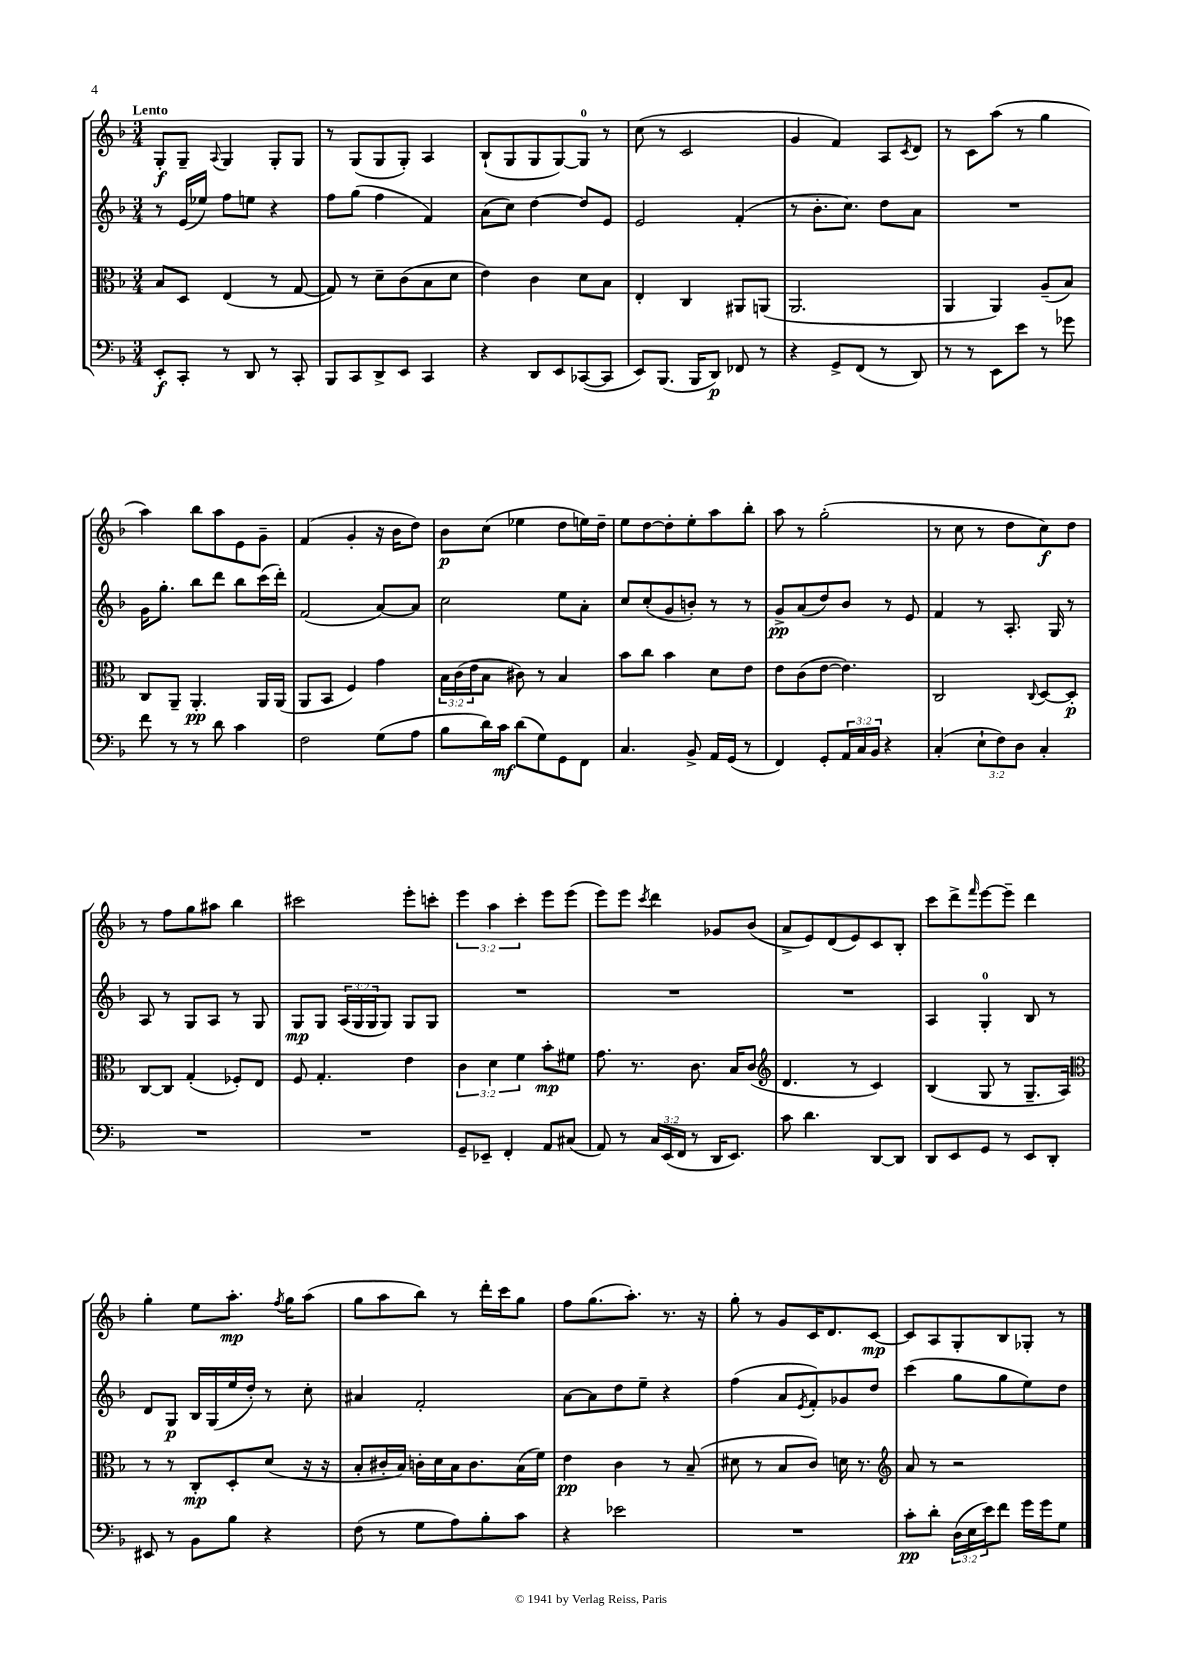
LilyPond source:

<<
\new StaffGroup <<
\new Staff = "s0" {
    \clef treble \key f \major \numericTimeSignature \time 3/4 \override Staff.TupletNumber.text = #tuplet-number::calc-fraction-text \tempo "Lento"
    g8-.\f g8-- \appoggiatura { a8 } g4 g8-. g8 |
    r8 g8( g8 g8-.) a4 |
    bes8-!( g8 g8 g8~) g8-0 r8 |
    c''8( r8 c'2 |
    g'4 f'4) a8 \acciaccatura { c'8 } d'8 |
    r8 c'8 a''8( r8 g''4 |
    a''4) bes''8 a''8 e'8 g'8-- |
    f'4( g'4-. r16 bes'16 d''8) |
    bes'8\p c''8( ees''4 d''8 e''16) d''16-- |
    e''8 d''8~ d''8-. e''8-. a''8 bes''8-. |
    a''8 r8 g''2-.( |
    r8 c''8 r8 d''8 c''8\f) d''8 |
    r8 f''8 g''8 ais''8 bes''4 |
    cis'''2 e'''8-. c'''8-. |
    \tuplet 3/2 { e'''4 a''4 c'''4-. } e'''8 e'''8( |
    e'''8) e'''8 \acciaccatura { c'''8 } d'''4 ges'8 bes'8( |
    a'8-> e'8) d'8( e'8) c'8 bes8-. |
    c'''8 d'''8-> \grace { f'''16 } e'''8~ e'''8-- d'''4 |
    g''4-. e''8 a''8.-.\mp \acciaccatura { f''8 } g''16 a''8( |
    g''8 a''8 bes''8) r8 d'''16-. c'''16 g''8 |
    f''8 g''8.( a''8.-.) r8. r16 |
    g''8-. r8 g'8 c'16 d'8. c'8~\mp |
    c'8 a8 g8-. bes8 ges8-. r8 \bar "|." |
}
\new Staff = "s1" {
    \clef treble \key f \major \numericTimeSignature \time 3/4 \override Staff.TupletNumber.text = #tuplet-number::calc-fraction-text
    r8 e'16( ees''16) f''8 e''8 r4 |
    f''8 g''8( f''4 f'4) |
    a'8( c''8) d''4~ d''8 e'8 |
    e'2 f'4-.( |
    r8 bes'8.-. c''8.) d''8 a'8 |
    R2. |
    g'16 g''8.-. bes''8 d'''8 bes''8 c'''16( d'''16-.) |
    f'2( a'8~) a'8 |
    c''2 e''8 a'8-. |
    c''8 c''8-.( g'8 b'8-.) r8 r8 |
    g'8->\pp a'8( d''8) bes'8 r8 e'8 |
    f'4 r8 a8.-. g16 r8 |
    a8 r8 g8 a8 r8 g8 |
    g8\mp g8 \tuplet 3/2 { a16( g16 g16 } g8) g8 g8 |
    R2. |
    R2. |
    R2. |
    a4 g4-0-. bes8 r8 |
    d'8 g8\p bes16 g16( e''16 d''16-.) r8 c''8-. |
    ais'4 f'2-. |
    a'8~ a'8 d''8 e''8-- r4 |
    f''4( a'8 \acciaccatura { e'8 } f'8-.) ges'8 d''8 |
    c'''4( g''8 g''8 e''8) d''8 \bar "|." |
}
\new Staff = "s2" {
    \clef alto \key f \major \numericTimeSignature \time 3/4 \override Staff.TupletNumber.text = #tuplet-number::calc-fraction-text
    bes8 d8 e4( r8 g8~ |
    g8) r8 d'8-- c'8( bes8 d'8 |
    e'4) c'4 d'8 bes8 |
    e4-. c4 ais,8 a,8( |
    a,2. |
    a,4 a,4) a8--( bes8) |
    c8 a,8-- a,4.-.\pp a,16 a,16( |
    a,8 bes,8 f4) g'4 |
    \tuplet 3/2 { bes16 c'16( e'16 } bes8 cis'8) r8 bes4 |
    bes'8 c''8 bes'4 d'8 e'8 |
    e'8 c'8( e'8~ e'4.) |
    c2 \appoggiatura { c8 } d8~ d8-.\p |
    c8~ c8 g4-.( fes8-.) e8 |
    f8 g4.-. e'4 |
    \tuplet 3/2 { c'4 d'4 f'4 } bes'8-.\mp fis'8 |
    g'8. r8. c'8. bes16 c'8( |
    \clef treble d'4. r8 c'4) |
    bes4( g8 r8 g8.-- a16) |
    \clef alto r8 r8 c8-.\mp d8-. d'8( r16 r16 |
    bes8-. cis'16-. bes16) c'16-. d'16 bes16 c'8. bes16( f'16) |
    e'4\pp c'4 r8 bes8--( |
    dis'8 r8 bes8 c'8) d'16 r8. |
    \clef treble a'8 r8 r2 \bar "|." |
}
\new Staff = "s3" {
    \clef bass \key f \major \numericTimeSignature \time 3/4 \override Staff.TupletNumber.text = #tuplet-number::calc-fraction-text
    e,8-.\f c,8-. r8 d,8 r8 c,8-. |
    bes,,8 c,8 d,8-> e,8 c,4 |
    r4 d,8 e,8 ces,8~( ces,8 |
    e,8) bes,,8.( bes,,16 d,8\p) fes,8 r8 |
    r4 g,8-> f,8( r8 d,8) |
    r8 r8 e,8 e'8 r8 ges'8 |
    f'8 r8 r8 d'8 c'4 |
    f2 g8( a8 |
    bes8 d'16) c'16\mf d'8( g8) g,8 f,8 |
    c4. bes,8-> a,16 g,16( r8 |
    f,4) g,8-. \tuplet 3/2 { a,16 c16 bes,16 } r4 |
    c4-.( \tuplet 3/2 { e8-! f8) d8 } c4-. |
    R2. |
    R2. |
    g,8-- ees,8-- f,4-. a,8 cis8( |
    a,8) r8 \tuplet 3/2 { c16 e,16( f,16 } r8 d,16 e,8.) |
    c'8 d'4. d,8~ d,8 |
    d,8 e,8 g,8 r8 e,8 d,8-. |
    eis,8 r8 bes,8 bes8 r4 |
    f8( r8 g8 a8) bes8-. c'8 |
    r4 ees'2 |
    R2. |
    c'8-.\pp d'8-. \tuplet 3/2 { d16( e16 e'16) } f'8 g'16 g'16 g8 \bar "|." |
}
>>
>>
\layout { \context { \Score \remove "Bar_number_engraver" } }
